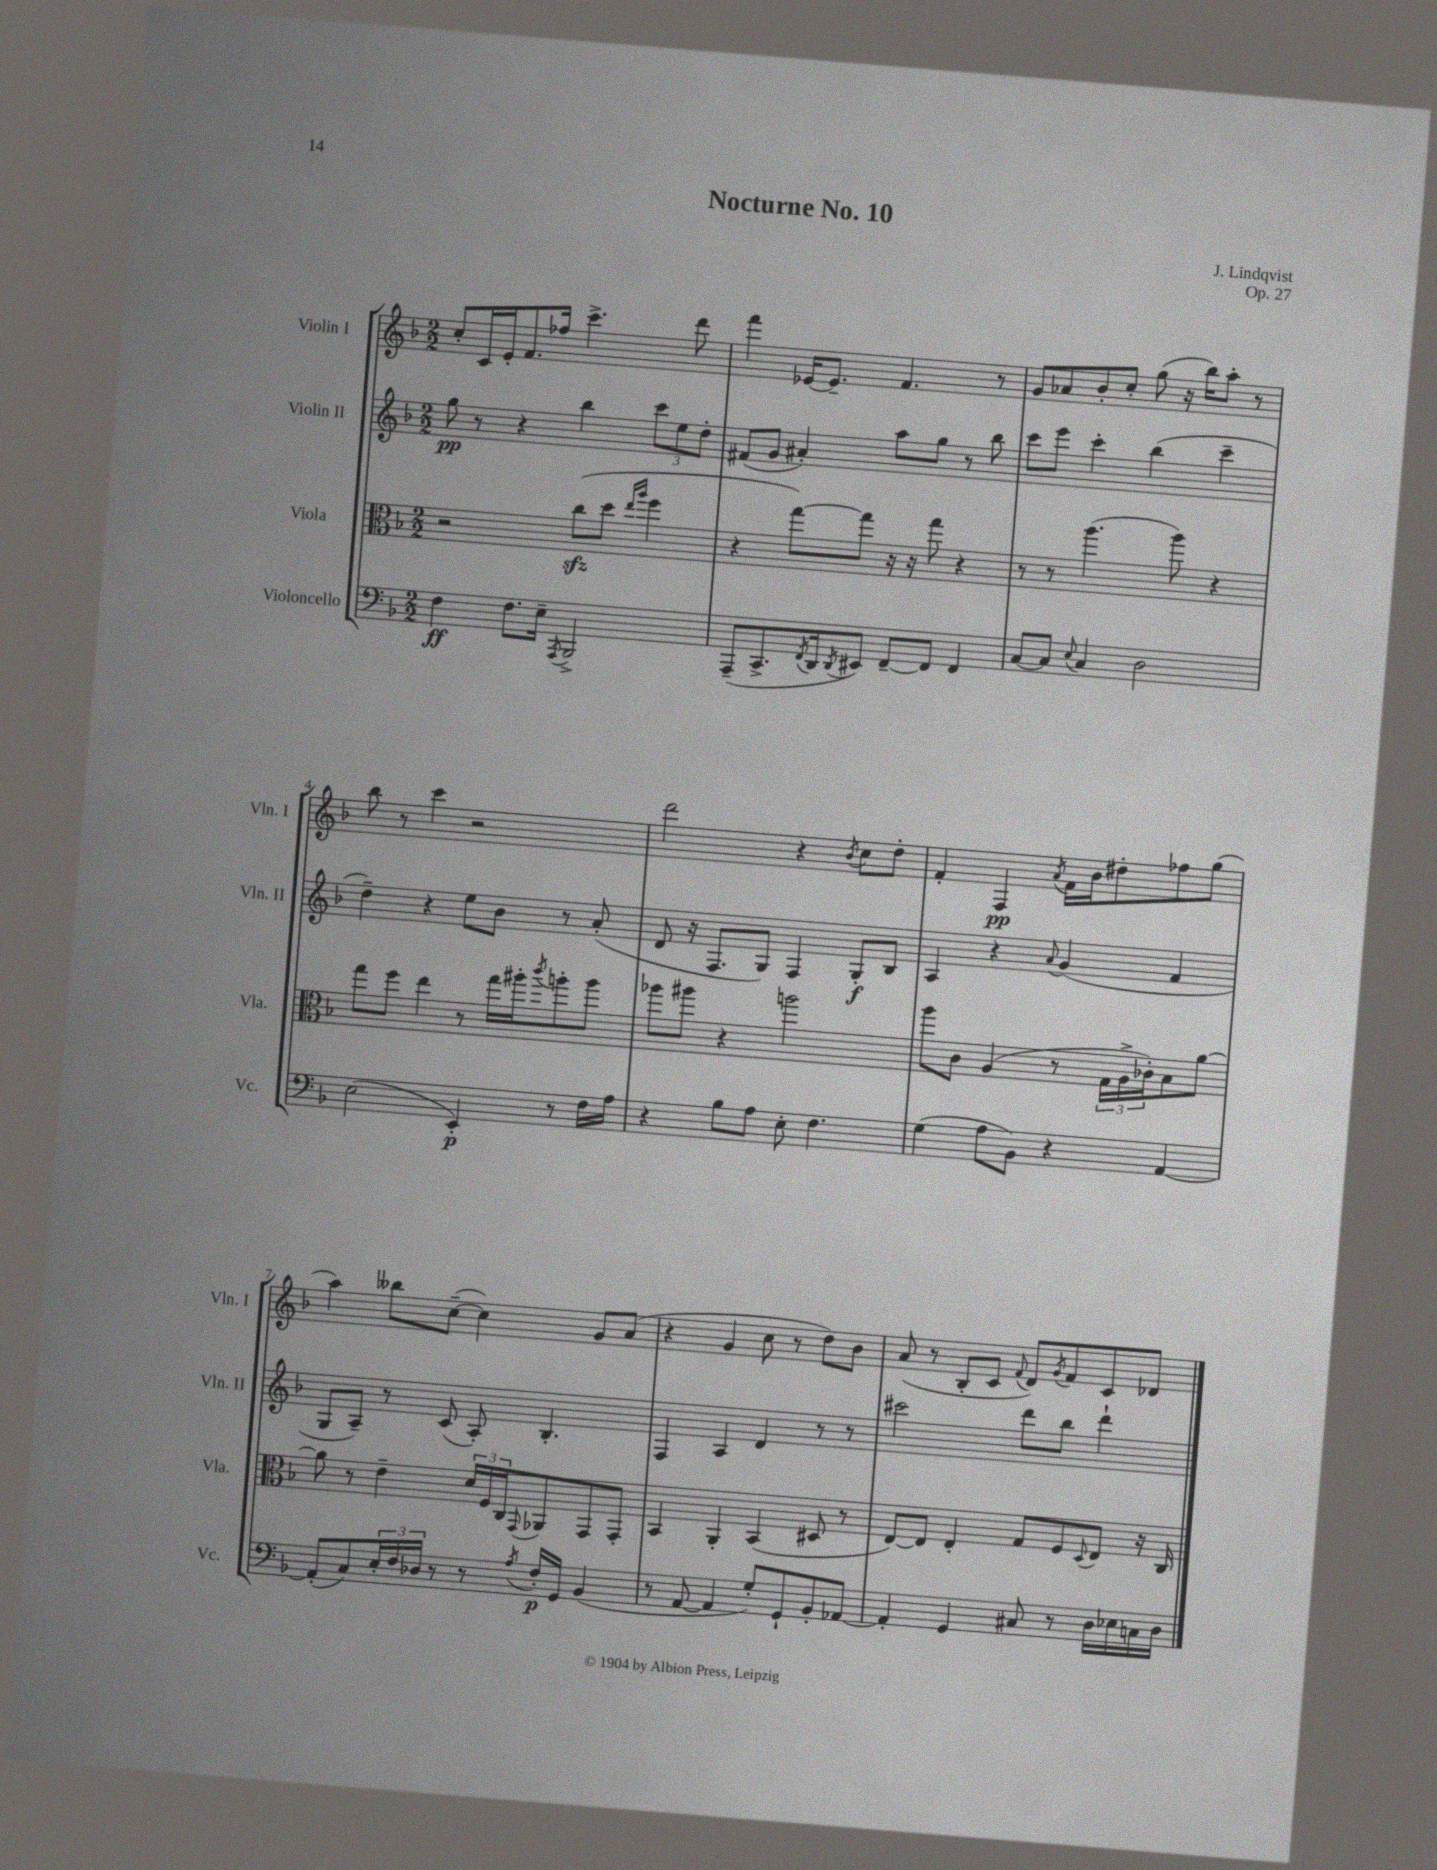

**kern	**dynam	**kern	**kern	**dynam	**kern	**dynam
*part4	*part4	*part3	*part2	*part2	*part1	*part1
*staff4	*staff4	*staff3	*staff2	*staff2	*staff1	*staff1
*I"Violoncello	*	*I"Viola	*I"Violin II	*	*I"Violin I	*
*I'Vc.	*	*I'Vla.	*I'Vln. II	*	*I'Vln. I	*
*clefF4	*	*clefC3	*clefG2	*	*clefG2	*
*k[b-]	*	*k[b-]	*k[b-]	*	*k[b-]	*
*M2/2	*	*M2/2	*M2/2	*	*M2/2	*
=1	=1	=1	=1	=1	=1	=1
4F\	ff	2r	8gg\	pp	8cc'/L	.
.	.	.	8r	.	16c/L	.
.	.	.	.	.	16e'/J	.
8.F\L	.	.	4r	.	8.f/	.
16E~\Jk	.	.	.	.	16ff-X/Jk	.
8qAAA/	.	.	.	.	.	.
2BBB-^/	.	(8cczz\L	4bb-\	.	4.ccc^\	.
.	.	8dd\J	.	.	.	.
.	.	16qqee/LL	.	.	.	.
.	.	16qqaa/JJ	.	.	.	.
.	.	4ff\	12ccc\L	.	.	.
.	.	.	12ee\	.	.	.
.	.	.	.	.	8ddd\	.
.	.	.	12dd'\J	.	.	.
=2	=2	=2	=2	=2	=2	=2
(8AAA~/L	.	4r	(8f#X/L	.	4fff\	.
8.CC^/	.	.	8g/J	.	.	.
.	.	[8gg\L)	4a#X'/)	.	[16e-X/KL	.
8qFF/	.	.	.	.	.	.
16DD/k	.	.	.	.	8.e-~/J]	.
8qDD/	.	.	.	.	.	.
8EE#X/J)	.	8gg\J]	.	.	.	.
[8FF~/L	.	16r	8aa\L	.	4.f/	.
.	.	16r	.	.	.	.
8FF/J]	.	8gg\	8gg\J	.	.	.
4FF/	.	4r	8r	.	.	.
.	.	.	8bb-\	.	8r	.
=3	=3	=3	=3	=3	=3	=3
[8C/L	.	8r	8ccc\L	.	8g/L	.
8C/J]	.	8r	8eee\J	.	8a-X/	.
8qqE/	.	.	.	.	.	.
4C/	.	(4.aa\	4ccc'\	.	8b-'/	.
.	.	.	.	.	8cc'/J	.
2D\	.	.	(4bb-\	.	(8gg\	.
.	.	8aa\)	.	.	16r	.
.	.	.	.	.	16bb-\KL)	.
.	.	4r	4ccc~\	.	8aa'\J	.
.	.	.	.	.	8r	.
!!LO:LB:g=z
=4	=4	=4	=4	=4	=4	=4
(2E\	.	8gg\L	4dd~\)	.	8bb-\	.
.	.	8ff\J	.	.	8r	.
.	.	4ee\	4r	.	4ccc\	.
4EE'/)	p	8r	8ee\L	.	2r	.
.	.	16gg\LL	8b-\J	.	.	.
.	.	16aa#X'\J	.	.	.	.
.	.	8qccc/	.	.	.	.
8r	.	8aan'\	8r	.	.	.
16F\LL	.	8aa\J	(8a'/	.	.	.
16A\JJ	.	.	.	.	.	.
=5	=5	=5	=5	=5	=5	=5
4r	.	8aa-X\L	8d/	.	2ddd\	.
.	.	8aa#X\J	16r	.	.	.
.	.	.	8.F/L	.	.	.
8B-\L	.	4r	.	.	.	.
8A\J	.	.	8G/J)	.	.	.
8E'\	.	2aan\	4F/	.	4r	.
4.F\	.	.	.	.	.	.
.	.	.	.	.	8qb-/	.
.	.	.	8G'/L	f	8cc\L	.
.	.	.	8B-/J	.	8dd'\J	.
=6	=6	=6	=6	=6	=6	=6
(4G\	.	8aa\L	4A/	.	4f'/	.
.	.	8c\J	.	.	.	.
8A\L	.	(4A/	4r	.	4F/	pp
8BB-\J)	.	.	.	.	.	.
.	.	.	8qqa/	.	8qa/	.
4r	.	8r	(4g/	.	16f\LL	.
.	.	.	.	.	16b-\J	.
.	.	24G\LL	.	.	8dd#X'\	.
.	.	24A^\	.	.	.	.
.	.	24c-X'\J)	.	.	.	.
[4AA/	.	8B-\	4f/	.	8ff-X\	.
.	.	[8a\J	.	.	(8gg\J	.
!!LO:LB:g=z
=7	=7	=7	=7	=7	=7	=7
(8AA'/L]	.	8a\]	8G/L	.	4aa\)	.
8C/)	.	8r	8A~/J)	.	.	.
24E'/L	.	4e~\	8r	.	8bb--X\L	.
24F/	.	.	.	.	.	.
24D-X/JJ	.	.	.	.	.	.
8r	.	.	(8c/	.	([8cc~\J	.
8r	.	24d/LL	8A'/)	.	4cc\])	.
.	.	24F/	.	.	.	.
.	.	24C/J	.	.	.	.
8qA/	.	8qqGG/	.	.	.	.
16F'/LL	p	8AA-X/	4.B-'/	.	.	.
16GG/JJ	.	.	.	.	.	.
(4BB-/	.	8GG/	.	.	8g/L	.
.	.	8GG'/J	.	.	(8a/J	.
=8	=8	=8	=8	=8	=8	=8
8r	.	4BB-/	4F/	.	4r	.
[8AA/	.	.	.	.	.	.
4AA/]	.	4AA'/	4A/	.	4g/	.
8G'/L)	.	(4BB-/	4d/	.	8cc\	.
8GG`/	.	.	.	.	8r	.
8BB-'/	.	8D#X/	8r	.	8dd\L)	.
[8AA-X/J	.	8r	8r	.	8b-\J	.
=9	=9	=9	=9	=9	=9	=9
4AA-'/]	.	[8E/L)	2ccc#X\	.	(8a/	.
.	.	8E/J]	.	.	8r	.
4GG/	.	4E'/	.	.	8B-'/L	.
.	.	.	.	.	8c/J	.
.	.	.	.	.	8qqf/	.
8C#X/	.	8G/L	8ddd\L	.	8d/L)	.
.	.	.	.	.	8qg/	.
8r	.	8F/	8bb-\J	.	8f/	.
.	.	8qqD/	.	.	.	.
16D\LL	.	8E/J	4ddd`\	.	8c/	.
16E-X\	.	.	.	.	.	.
16Cn\	.	16r	.	.	8d-X/J	.
16D\JJ	.	16C/	.	.	.	.
==	==	==	==	==	==	==
*-	*-	*-	*-	*-	*-	*-
